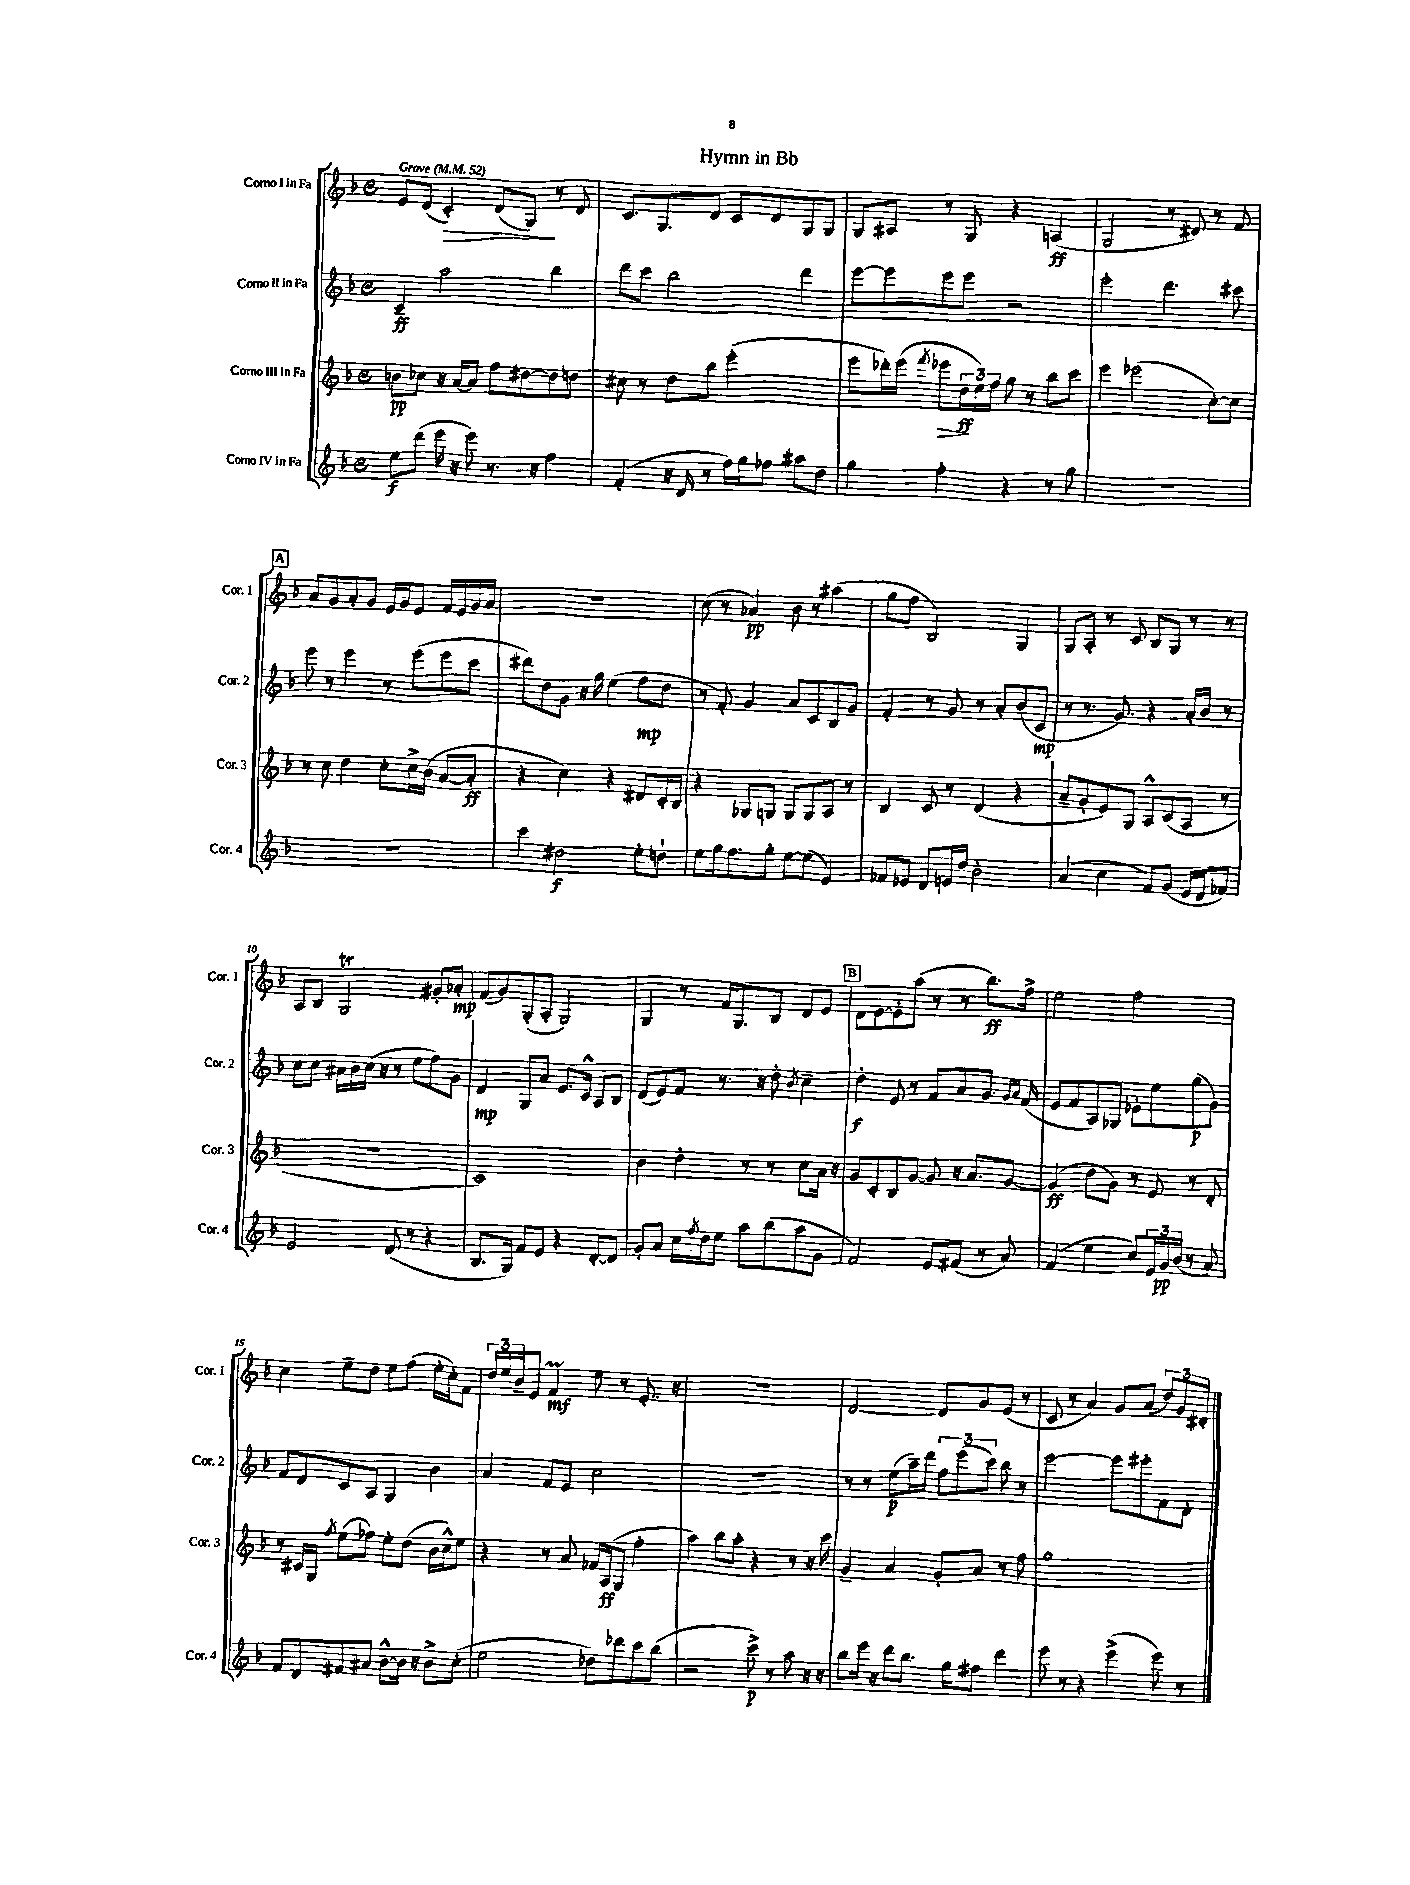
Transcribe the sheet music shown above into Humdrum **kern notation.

**kern	**kern	**kern	**kern
*staff4	*staff3	*staff2	*staff1
*clefG2	*clefG2	*clefG2	*clefG2
*k[b-]	*k[b-]	*k[b-]	*k[b-]
*M4/4	*M4/4	*M4/4	*M4/4
*met(c)	*met(c)	*met(c)	*met(c)
*MM52	*MM52	*MM52	*MM52
8ee	8b	4c~	8e
(8ddd	8cc-	.	(8d
16eee	16r	2aa	4c')
16r	[16a	.	.
8eee)	8a]	.	.
8.r	8ff	.	(8d
.	[8dd#	.	8G)
16r	.	.	.
4ff	8dd#]	4bb-	8r
.	8dd	.	8d
=	=	=	=
(4f'	8cc#	8ddd	8.c
.	8r	8ccc	.
.	.	.	8.G
16r	8dd	2bb-	.
16d	.	.	.
8r	8bb-	.	8d
16ff)	(2eee'	.	8c
16gg	.	.	.
8ff-	.	.	8d
8aa#	.	4ddd	8G
8dd	.	.	8G
=	=	=	=
4gg	8eee	[8eee	8G
.	16ddd-')	8eee]	8A#
.	(16eee	.	.
.	8qfff	.	.
4ff'	8eee-	8eee	8r
.	24dd	8eee	8G
.	24ee)	.	.
.	24ff	.	.
4r	8gg	2r	4r
.	8r	.	.
8r	8bb-	.	(4A
8gg	8ccc	.	.
=	=	=	=
1r	4eee	2eee'	2G
.	(2eee-	.	.
.	.	4.ddd	8r
.	.	.	8d#)
.	[8cc')	.	8r
.	8cc]	8ccc#	8f
=	=	=	=
1r	8r	8eee	8a
.	8cc	8r	8g
.	4dd	4eee	8a'
.	.	.	8g
.	8cc'	8r	16e
.	.	.	16g
.	16cc^	(8eee	8e
.	(16b-	.	.
.	[8a	8eee	16f
.	.	.	16e
.	8a']	8ccc	16g
.	.	.	16a
=	=	=	=
4ccc	4r	8ddd#)	1r
.	.	8dd	.
2dd#	4cc)	8g	.
.	.	16r	.
.	.	16gg	.
.	4r	(4ee	.
8ee'	8d#	8ff	.
8dd`	16c'	8dd	.
.	16B-	.	.
=	=	=	=
8ee	4r	8r	(8cc
16gg	.	8f')	8r
8.ff	.	.	.
.	8G-	4g	4a-)
8gg'	8G	.	.
[8ee	8G	8a	8b-
(8ee]	8G	8c	8r
4e)	8A	8B-	(4aa#
.	8r	8g	.
=	=	=	=
8f-	4B-	4f'	8gg
8e-	.	.	8ff
8d	8c	8r	2B-)
16e	8r	8g	.
16dd	.	.	.
2b-'	(4d	8r	.
.	.	8a'	.
.	4r	(8b-	4G
.	.	8c	.
=	=	=	=
(4a	8a~	8r	8G
.	8g'	8.r	8A'
4cc	8e)	.	8r
.	.	8.g)	.
.	8G	.	8c
8f)	8A^^	4r	8B-
(8g	(8c	.	8G
16e	8A	16a'	8r
16d	.	16b-	.
8f-)	8r	8r	8r
=	=	=	=
2e	1r	8cc	8A
.	.	8cc	8B-
.	.	16a#	2G
.	.	16b-	.
.	.	(16cc	.
.	.	16r	.
(8d	.	8r	.
8r	.	8ee	.
4r	.	8ff)	8g#'
.	.	8g	8a-'
=	=	=	=
8.B-	1c)	4d	(8f
.	.	.	8g)
16G)	.	.	.
8f	.	8G	(8G'
8e	.	8a	8A'
4r	.	8.e	2G)
.	.	16c^^	.
[8d'	.	8A	.
8d]	.	8B-	.
=	=	=	=
8g'	4b-	(8d	4G
8a	.	8e)	.
16cc	4dd'	8f	8r
8qff	.	.	.
16dd	.	.	.
8ee	.	8.r	16f
.	.	.	8.G
8aa	8r	.	.
.	.	16r	.
(8bb-	8r	8dd'	8B-
.	.	8qb-	.
8aa	8cc	4cc~	8d
8g	16a	.	8e
.	16r	.	.
=	=	=	=
2f)	8g	4dd'	8d
.	8c'	.	[8e
.	8B-	8e	8e']
.	[8g	8r	(8aa
8e	8g]	8f	8r
(8f#	16r	8a	8r
.	8.a	.	.
8r	.	8.g	8.bb-)
8a)	[8g	.	.
.	.	16qqg	.
.	.	16qqa	.
.	.	(16f	16ff^
=	=	=	=
(4f	(4g]	8e	2ee
.	.	8f	.
4ee	8dd	8A)	.
.	8g)	8G-	.
8cc)	8r	8e-'	2ff
24e	8e	8ee	.
24g	.	.	.
(24b-	.	.	.
8r	8r	(8gg	.
8a)	8d'	8g)	.
=	=	=	=
8f	8r	8f	4cc
8d	16c#	8d	.
.	16G	.	.
.	8qff	.	.
8f#	(8ee	8c	8ee~
8a#	8ff-)	8A	8dd
[8b-^^	8ee'	4G	8ee
16b-]	(8dd	.	(8ff
16r	.	.	.
8b-^	16b-	4b-	16ee'
.	16cc^^)	.	16cc')
(8cc'	8ee	.	8f
=	=	=	=
2ee	4r	4a	24dd
.	.	.	24ee
.	.	.	24b-~
.	.	.	8e
.	8r	8f	4f
.	8a	8e	.
8dd-)	16f-	2cc	8ee
.	(16A	.	.
8ddd-	8G	.	8r
8ccc	4ff'	.	8.e'
(8bb-	.	.	.
.	.	.	16r
=	=	=	=
2r	4aa)	1r	1r
.	8bb-	.	.
.	8aa'	.	.
8ccc^)	4r	.	.
8r	.	.	.
8aa	8r	.	.
16r	16r	.	.
16r	16ccc	.	.
=	=	=	=
8bb-	4g~	8r	[2d
16eee	.	8r	.
16r	.	.	.
8ddd	4a	(8ee	.
8.bb-	.	16aa~)	.
.	.	16ddd	.
.	8g'	12ff	8d]
16gg	.	.	.
.	.	(12eee	.
8ff#	8a	.	8g
.	.	12ccc)	.
4ddd	8r	8bb-	(8e
.	8ff	8r	8r
=	=	=	=
8eee	1gg	[2eee	8c
8r	.	.	8r
4r	.	.	4a)
(4eee^	.	8eee]	8g
.	.	8eee#'	(8a
8eee)	.	8f	12dd)
.	.	.	12g
8r	.	8d'	.
.	.	.	12d#'
==	==	==	==
*-	*-	*-	*-
